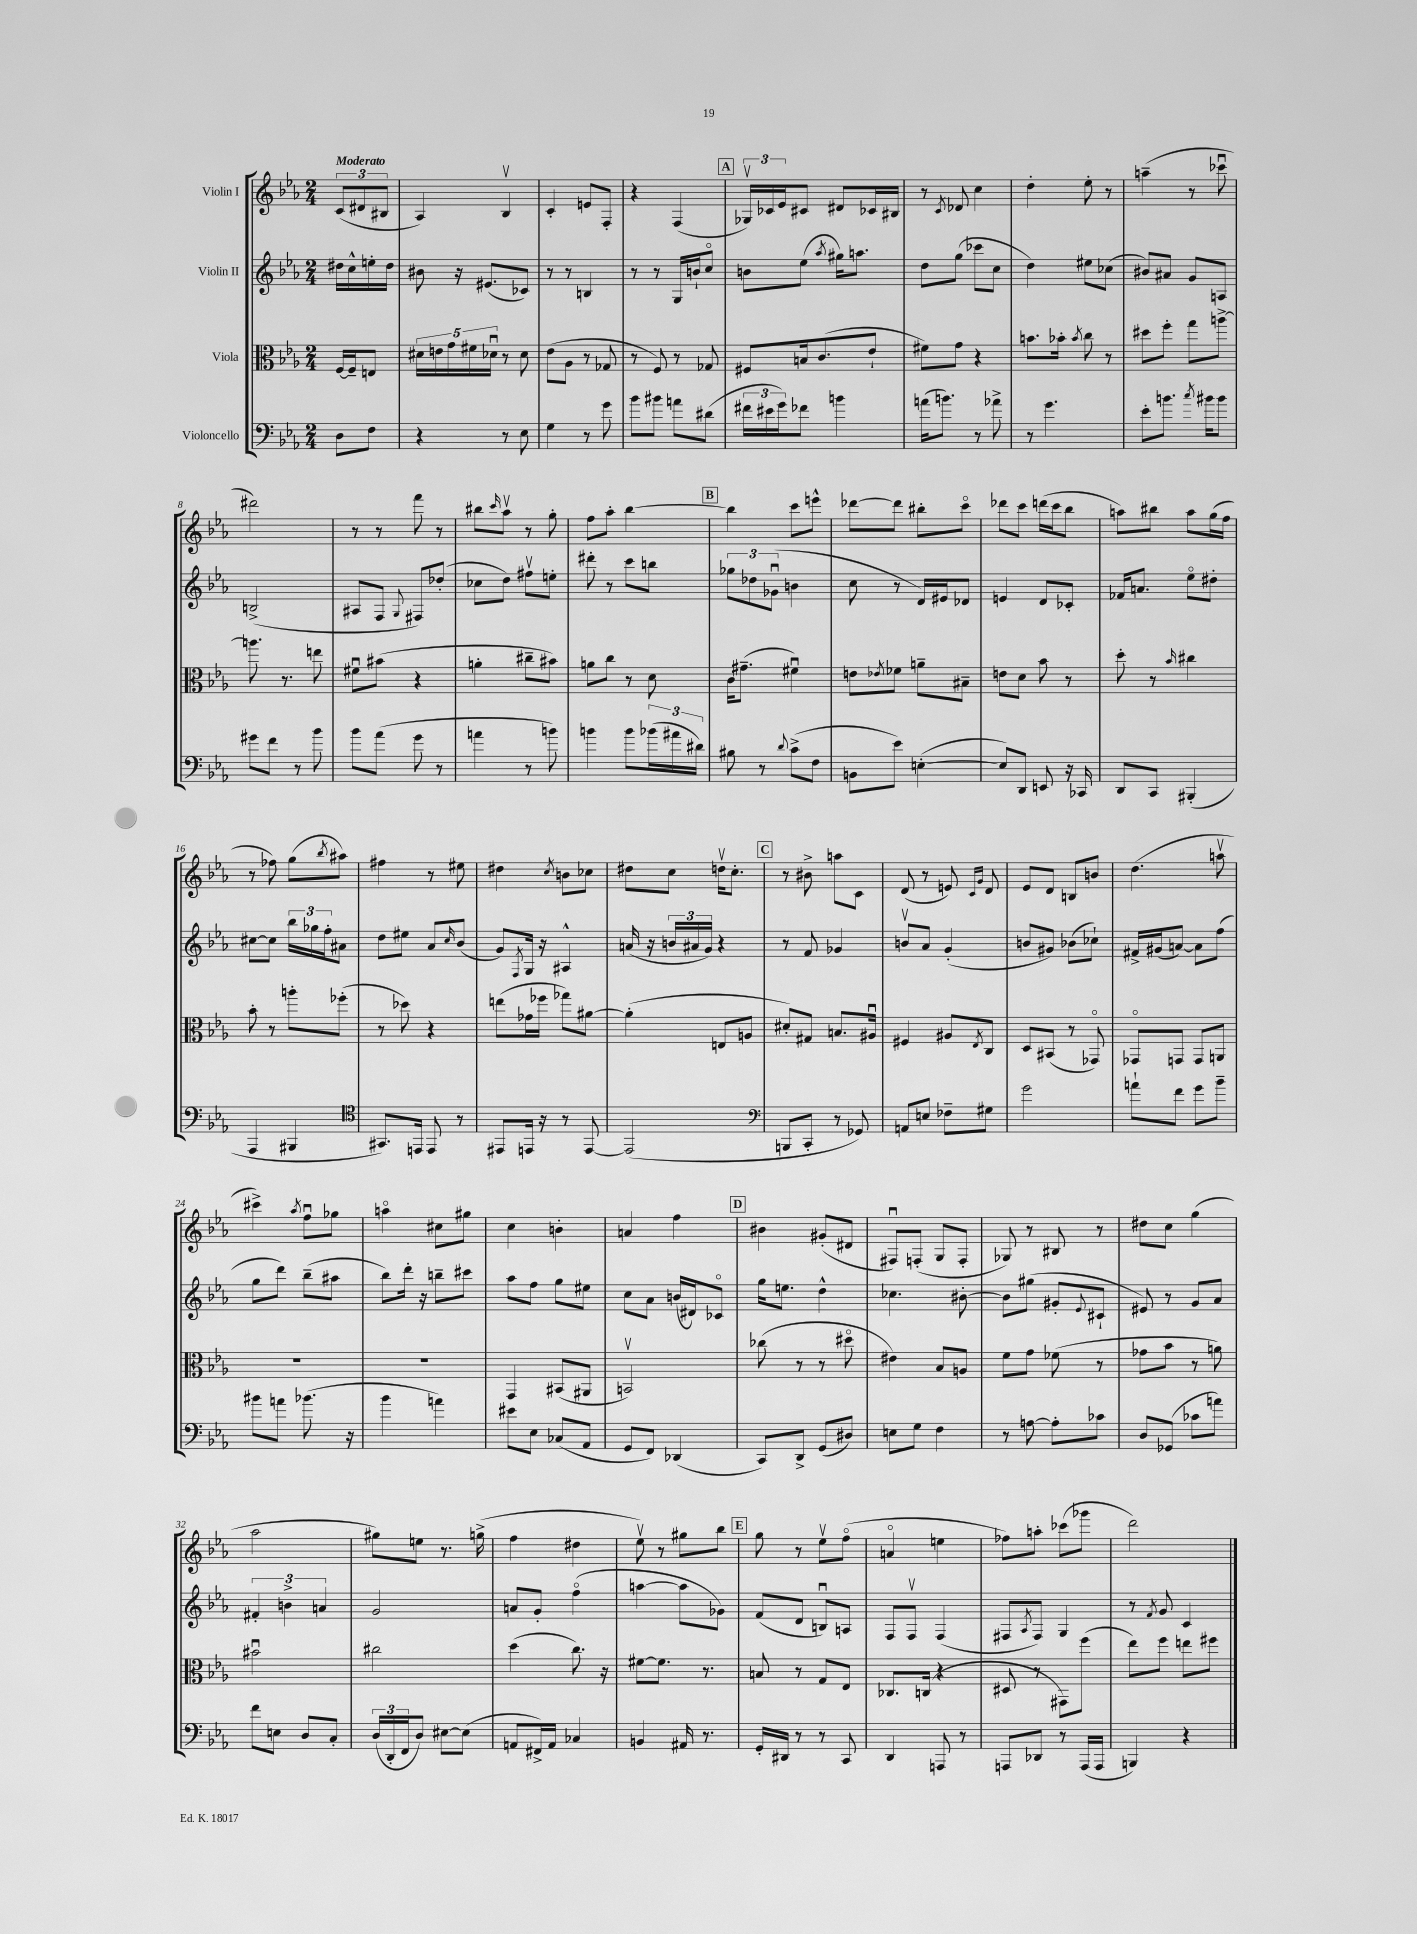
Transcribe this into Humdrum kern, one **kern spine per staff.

**kern	**kern	**kern	**kern
*part4	*part3	*part2	*part1
*staff4	*staff3	*staff2	*staff1
*I"Violoncello	*I"Viola	*I"Violin II	*I"Violin I
*clefF4	*clefC3	*clefG2	*clefG2
*k[b-e-a-]	*k[b-e-a-]	*k[b-e-a-]	*k[b-e-a-]
*M2/4	*M2/4	*M2/4	*M2/4
=	=	=	=
!	!	!	!LO:TX:a:B:t=Moderato
8D\L	[16F/LL	16dd#X\LL	(12c/L
.	16F~/J]	16cc^^\	.
.	.	.	12d#X/
8F\J	8En/J	16een'\	.
.	.	.	12B#X/J
.	.	16dd#\JJ	.
=1	=1	=1	=1
4r	20d#X\LL	8b#X\	4A-/)
.	20en\	.	.
.	20g\	.	.
.	.	16r	.
.	20f#X\	.	.
.	.	(8.e#X/L	.
.	20d-Xu\JJ	.	.
8r	8r	.	4B-v/
8E-\	8d-\	8c-X/J)	.
=2	=2	=2	=2
4G\	(8e-\L	8r	4c'/
.	8A-\J	8r	.
8r	8r	4Bn/	8en/L
8g\	8G-X/	.	8F'/J
=3	=3	=3	=3
8b-\L	8r	8r	4r
8b#X\J	8F/)	8r	.
8an\L	8r	16G/LL	(4F/
.	.	16bn`/J	.
(8d#X\J	8G-X/	8cc/J	.
!!LO:REH:place=s1:t=A
=4	=4	=4	=4
24f#X\LL	8F#X/L	8bn\L	24G-Xv/LL)
24e#X\	.	.	24c-X/
24g\J)	.	.	24e-/J
8f-X\J	16Bn/k	(8ee-\J	8c#X/J
.	(8.c/	.	.
.	.	8qaa-/	.
4bn\	.	16gg#X\KL)	8d#X/L
.	.	8.aan\J	.
.	8e-`/J	.	16c-X/L
.	.	.	16B#X/JJ
=5	=5	=5	=5
(16an\KL	8f#X\L)	8dd\L	8r
8.bn\J)	.	.	.
.	.	.	8qc/
.	8g\J	(8gg\J	8d-X/
8r	4r	8ccc-X\L	4cc\
8a-X^\	.	8cc\J	.
=6	=6	=6	=6
8r	8.bn\L	4dd\)	4dd'\
4.g\	.	.	.
.	16b-X'\Jk	.	.
.	8qb-/	.	.
.	8cc\	8ee#X\L	8ee-'\
.	8r	(8cc-X\J	8r
=7	=7	=7	=7
8e-'\L	8dd#X\L	8b#X/L)	(4aan~\
8.bn\J	8ff'\J	8a#X/J	.
.	8gg\L	8g/L	8r
8qcc/	.	.	.
16b#X\KL	.	.	.
8b#\J	[8aan^\J	8An/J	8ccc-Xu\
!!LO:LB:g=z
=8	=8	=8	=8
8g#X\L	8.aan\]	(2Bn^/	2ddd#X\)
8f\J	.	.	.
.	8.r	.	.
8r	.	.	.
8b-\	8een\	.	.
=9	=9	=9	=9
8b-\L	8f#Xu\L	8A#X/L	8r
(8a-\J	(8b#X\J	8F/J	8r
.	.	8qqG/	.
8g\	4r	8F#X/L)	8fff\
8r	.	(8dd-X'/J	8r
=10	=10	=10	=10
4an\	4an'\	8cc-X\L	8bb#X\L
.	.	.	16qqccc/
.	.	8dd\J)	8aa-v\J
8r	8cc#X~\L	8ff#Xv\L	8r
8bn\)	8b#X\J)	8een'\J	8gg'\
=11	=11	=11	=11
4bn\	8an\L	8ddd#X'\	8ff\L
.	8cc\J	8r	8aa-'\J
8b\L	8r	8ccc\L	[4bb-\
(24b-X\L	8d\	8bbn\J	.
24a#X\	.	.	.
24d#X\JJ)	.	.	.
!!LO:REH:place=s1:t=B
=12	=12	=12	=12
8B#X\	16c\KL	12gg-X\L	4bb-\]
.	(8.g#X~\J	.	.
.	.	12dd-X\	.
8r	.	.	.
.	.	(12g-Xu\J	.
8qqd/	.	.	.
(8c^\L	4f#Xu\)	4bn\	8ccc\L
8F\J	.	.	8eeen^^\J
=13	=13	=13	=13
8BBn\L	8en\L	8cc\	[8ddd-X\L
.	8qe-X/	.	.
8e-\J)	8f-X\J	8r	8ddd-\J]
([4En'\	8an~\L	16d/LL)	8bb#X'\L
.	.	16e#X/J	.
.	8B#X~\J	8d-X/J	8ccc\J
=14	=14	=14	=14
8E/L])	8en\L	4en/	8ddd-X\L
8DD/J	8d\J	.	8ccc\J
8EEn/	8b-\	8d/L	(16dddn\LL
.	.	.	16ccc\J
16r	8r	8c-X'/J	8bb-\J
16CC-X/	.	.	.
=15	=15	=15	=15
8DD/L	8dd'\	16f-X/KL	8aan\L)
.	.	8.an/J	.
8CC/J	8r	.	8bb#X\J
.	16qqb-/	.	.
(4BBB#X'/	4cc#X\	8ee-\L	8aa\L
.	.	8dd#X'\J	(16gg\L
.	.	.	16ff\JJ
!!LO:LB:g=z
=16	=16	=16	=16
4AAA-/	8b-'\	[8cc#X\L	8r
.	8r	8cc#\J]	8ff-X\)
4BBB#X/	8aan'\L	24bb-\LL	(8gg\L
.	.	24gg-X\	.
.	.	24ff'\J	.
.	.	.	8qbb-/
.	(8ff-X'\J	8a#X\J	8aa#X\J)
=17	=17	=17	=17
*clefC4	*	*	*
8.GG#X/L)	8r	8dd\L	4ff#X\
.	8dd-X\)	8ee#X\J	.
16EEn/Jk	.	.	.
8EE/	4r	8a-/L	8r
.	.	16qqcc/	.
8r	.	(8b-/J	8ee#X\
=18	=18	=18	=18
8EE#X/L	(8een\L	8g/L)	4dd#X\
.	.	8qF/	.
16EEn/Jk	16g-X\L	16G/Jk	.
16r	16ff-X\JJ	16r	.
.	.	.	8qcc/
8r	8gg-X\L)	4A#X^^/	8bn\L
[8EE/	[8a#X\J	.	8cc-X\J
=19	=19	=19	=19
(2EE/]	(4a#'\]	(16an/	8dd#X\L
.	.	16r	.
.	.	24bn/LL	8cc\J
.	.	24a#X/	.
.	.	24g/JJ)	.
.	8En/L	4r	16ddnv\KL
.	.	.	8.cc'\J
.	8An/J	.	.
!!LO:REH:place=s1:t=C
=20	=20	=20	=20
*clefF4	*	*	*
8BBBn/L	8d#X'/L)	8r	8r
8CC'/J	8G#X/J	8f/	8b#X^\
8r	8.Bn/L	4g-X/	8aan\L
8GG-X/)	.	.	8c\J
.	16A#Xu/Jk	.	.
=21	=21	=21	=21
8AAn/L	4F#X/	8bnv/L	(8d/
8En/J	.	8a-/J	8r
8F-X~\L	8A#X/L	(4g'/	8en/)
.	.	.	16qqc/LL
.	8qE-/	.	16qqg/JJ
8G#X\J	8C/J	.	8d/
=22	=22	=22	=22
2g\	8D/L	8bn/L	8e-/L
.	(8BB#X/J	8g#X/J)	8d/J
.	8r	(8b-X\L	8Bn/L
.	8GG-X/)	8cc-X`\J)	8bn/J
=23	=23	=23	=23
8an`\L	8GG-X/L	16f#X^/LL	(4.dd\
.	.	(16g#X/J	.
8f\J	8GGn/J	[8an/J)	.
8g\L	8GG/L	8a\L]	.
8b-~\J	8AAn/J	(8ff\J	8aanv\
!!LO:LB:g=z
=24	=24	=24	=24
8b#X\L	2r	8gg\L	4ccc#X^\)
8an\J	.	8ddd\J)	.
.	.	.	8qaa-/
(8.b-X\	.	(8bb-~\L	8ffu\L
.	.	8aa#X\J	8gg-X\J
16r	.	.	.
=25	=25	=25	=25
4b-\	2r	8bb-\L)	4aan\
.	.	16ddd'\Jk	.
.	.	16r	.
4an\)	.	8bbn~\L	8cc#X\L
.	.	8ccc#X\J	8gg#X\J
=26	=26	=26	=26
8e#X\L	4GG/	8aa-\L	4cc\
8E-\J	.	8ff\J	.
(8C-X/L	(8BB#X/L	8gg\L	4bn'\
8AA-/J	8AA#X/J	8ee#X\J	.
=27	=27	=27	=27
8GG/L	2BBnv/)	8cc\L	4an/
8FF/J)	.	8a-\J	.
(4DD-X/	.	(16bn/LL	4ff\
.	.	16d#X/J)	.
.	.	8c-X/J	.
!!LO:REH:place=s1:t=D
=28	=28	=28	=28
8CC/L)	(8cc-X\	16gg\KL	4b#X\
.	.	8.een\J	.
8DD^/J	8r	.	.
(8GG/L	8r	4dd^^\	(8g#X'/L
8D#X/J)	8dd#X\	.	8d#X/J
=29	=29	=29	=29
8En\L	4e#X\)	4.cc-X\	8F#Xu/L)
8G\J	.	.	(8Fn'/J
4F\	8B-/L	.	8G/L
.	8An/J	[8b#X'\	8F'/J
=30	=30	=30	=30
8r	8f\L	8b#\L]	8G-X/)
[8An\	8g\J	(8gg#X\J	8r
8A'\L]	(8f-X\	8g#X'/L	8B#X/
.	.	8qqe-/	.
8c-X\J	8r	8c#X`/J	8r
=31	=31	=31	=31
8D/L	8g-X\L	8e#X/)	8dd#X\L
(8GG-X/J	8b-\J	8r	8cc\J
8c-X\L	8r	8g/L	(4gg\
8an\J)	8an\)	8a-/J	.
!!LO:LB:g=z
=32	=32	=32	=32
8f\L	2b#Xu\	6f#X'/	2aa-\
8En\J	.	.	.
.	.	6bn^\	.
8D/L	.	.	.
.	.	6an/	.
8C'/J	.	.	.
=33	=33	=33	=33
(24D/LL	2cc#X\	2g/	8gg#X\L)
24DD'/	.	.	.
24FF/J	.	.	.
8D/J)	.	.	8een\J
[8E#X\L	.	.	8.r
(8E#\J]	.	.	.
.	.	.	(16ggn^\
=34	=34	=34	=34
8AAn/L	(4dd\	8an/L	4ff\
16FF#X^/L)	.	8g'/J	.
16AA/JJ	.	.	.
4C-X/	8.cc\)	(4ff\	4dd#X\
.	16r	.	.
=35	=35	=35	=35
4BBn/	[8f#X\L	[4aan\	8ee-v\)
.	8.f#\J]	.	8r
16AA#X/	.	8aa\L]	8gg#X\L
8.r	8.r	.	.
.	.	8g-X\J)	8bb-\J
!!LO:REH:place=s1:t=E
=36	=36	=36	=36
16GG'/LL	8Bn/	(8f/L	8gg\
16DD#X/JJ	.	.	.
8r	8r	8d/J	8r
8r	8G/L	8Bnu/L)	8ee-v\L
8CC/	8E-/J	8An/J	(8ff\J
=37	=37	=37	=37
4DD/	8.C-X/L	8F/L	4an/
.	.	8Fv/J	.
.	(16Cn/Jk	.	.
8AAAn/	4r	(4F/	4een\
8r	.	.	.
=38	=38	=38	=38
8AAAn/L	8D#X/	8F#X/L	8ff-X\L)
.	.	8qA-/	.
8DD-X/J	8r	8F#/J)	8aan'\J
8r	8GG#X\L)	4G/	(8ccc-X\L
(16AAA/LL	(8ff\J	.	8ggg-X\J
16AAA/JJ	.	.	.
=39	=39	=39	=39
4BBBn/)	8ee-\L)	8r	2ddd\)
.	.	8qf/	.
.	8ff\J	8g/	.
4r	8een\L	4c/	.
.	8ff#X\J	.	.
==	==	==	==
*-	*-	*-	*-
